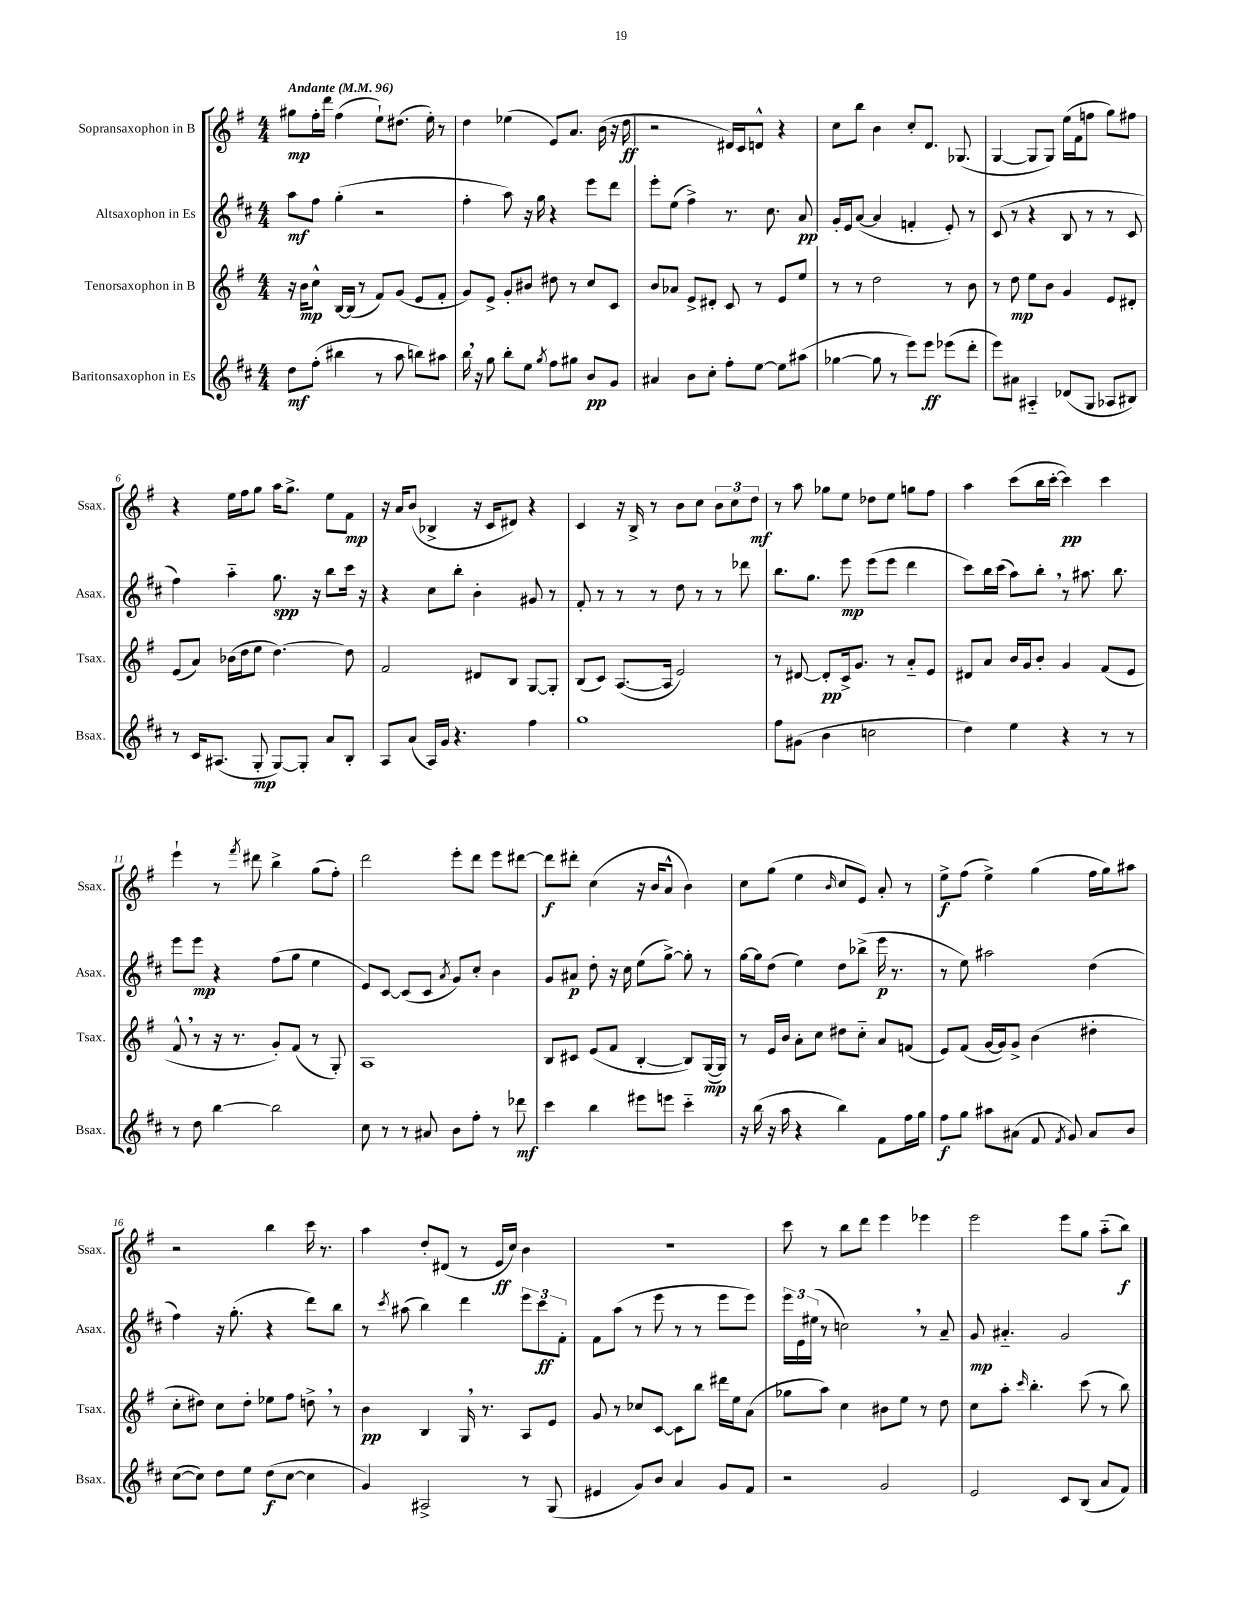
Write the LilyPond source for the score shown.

<<
\new StaffGroup <<
\new Staff = "s0" \with { instrumentName = "Sopransaxophon in B" shortInstrumentName = "Ssax." } {
    \clef treble \key g \major \numericTimeSignature \time 4/4 \tempo "Andante" 4 = 96
    \autoBeamOff gis''8[\mp fis''16-. d'''16] fis''4( e''8[-!) dis''8.]( e''16-.) r8 |
    d''4 ees''4( e'8[) a'8.] b'16( r16 d''16\ff |
    r2 dis'16[) c'16 d'8]-^ r4 |
    c''8[ b''8] b'4 c''8[-. d'8.] ges8.( |
    g4~ g8[ g8]) e''16[( fis'16 f''8] g''8[) fis''8] |
    r4 e''16[ fis''16 g''8] a''16[ g''8.]-> e''8[ fis'8]\mp |
    r16 a'16[ b'8]( bes4-> r16 c'16[ dis'8]) r4 |
    c'4 r16 b16-> r8 b'8[ c''8] \tuplet 3/2 { b'8[ c''8 d''8]\mf } |
    r8 a''8 ges''8[ e''8] des''8[ e''8] g''8[ fis''8] |
    a''4 c'''8[( b''16 c'''16]~-. c'''4\pp) c'''4 |
    e'''4-! r8 \acciaccatura { fis'''8 } dis'''8 b''4-> g''8[( fis''8]-.) |
    d'''2 e'''8[-. d'''8] e'''8[ dis'''8]~ |
    dis'''8[\f dis'''8]-. c''4( r16 b'16[ a'8]-^ b'4) |
    c''8[ g''8]( e''4 \grace { b'16 } c''8[ e'8]) a'8-. r8 |
    e''8[->\f fis''8]( e''4->) g''4( fis''16[ g''16) ais''8] |
    r2 b''4 c'''16 r8. |
    a''4 d''8[-. dis'8]( r8 e'16[\ff c''16]) b'4 |
    R1 |
    c'''8 r8 b''8[ d'''8] e'''4 ees'''4 |
    e'''2 e'''8[ g''8] a''8[-_( b''8]\f) \bar "|." |
}
\new Staff = "s1" \with { instrumentName = "Altsaxophon in Es" shortInstrumentName = "Asax." } {
    \clef treble \key d \major \numericTimeSignature \time 4/4
    \autoBeamOff a''8[\mf fis''8] g''4-.( r2 |
    fis''4-. a''8) r16 g''16 r4 e'''8[ d'''8] |
    e'''8[-. e''8]( fis''4->) r8. cis''8. a'8\pp |
    g'16[-. e'16 a'8]~( a'4 f'4-. e'8-.) r8 |
    cis'8( r8 r4 b8 r8 r8 cis'8 |
    fis''4) a''4-_ g''8.\spp r16 b''8[ cis'''16] r16 |
    r4 cis''8[ b''8]-. b'4-. gis'8 r8 |
    fis'8-. r8 r8 r8 d''8 r8 r8 des'''8 |
    b''8.[ g''8.] e'''8\mp e'''8[( e'''8] d'''4 |
    cis'''8[) b''16 cis'''16]( a''8[) b''8]-. \breathe r8 ais''8. b''8. |
    e'''8[ e'''8]\mp r4 fis''8[( g''8] e''4 |
    e'8[) cis'8]~ cis'8[( cis'8] \acciaccatura { a'8 } g'8[) cis''8]-. b'4 |
    g'8[ ais'8]\p d''8-. r16 cis''16 e''8[( g''8]~->) g''8-. r8 |
    g''16[~ g''16 d''8]( e''4) d''8[ bes''8]->( e'''16\p r8. |
    r8 e''8) ais''2 d''4( |
    fis''4) r16 g''8.-.( r4 d'''8[) b''8] |
    r8 \acciaccatura { cis'''8 } ais''8( b''4) d'''4 \tuplet 3/2 { e'''8[ cis'''8\ff fis'8]-. } |
    fis'8[ a''8]( r8 e'''8 r8 r8 e'''8[ e'''8]) |
    \tuplet 3/2 { e'''16[ e'16 eis''16]( } r8 c''2) \breathe r8 a'8-- |
    g'8\mp ais'4.-_ g'2 \bar "|." |
}
\new Staff = "s2" \with { instrumentName = "Tenorsaxophon in B" shortInstrumentName = "Tsax." } {
    \clef treble \key g \major \numericTimeSignature \time 4/4
    \autoBeamOff r16 b'16[\mp c''8]-^ b16[~ b16]( r8 fis'8[) g'8]( e'8[ fis'8]-. |
    g'8[) e'8]-> g'8[-. bis'8] dis''8 r8 c''8[ c'8] |
    b'8[ aes'8] e'8[-> dis'8]-. c'8 r8 e'8[ e''8] |
    r8 r8 d''2 r8 b'8 |
    r8 d''8\mp e''8[ b'8] g'4 e'8[ dis'8]-. |
    e'8[( a'8]) bes'16[( d''16 e''8] d''4.~) d''8 |
    fis'2 dis'8[ b8] g8[~ g8]-. |
    b8[( c'8]) a8.[~( a16] e'2) |
    r8 dis'8~ dis'8[-.\pp c'16-> g'8.] r8 a'8[-_ e'8] |
    dis'8[ a'8] b'16[ g'16 b'8]-. g'4 fis'8[( e'8] |
    fis'8-^ \breathe r8 r16 r8. g'8[-.) fis'8]( r8 g8-.) |
    a1 |
    b8[ cis'8] e'8[( fis'8] b4~-. b8[) g16~\mp( g16]) |
    r8 e'16[ b'16] a'8[-. c''8] dis''8[ c''8]-_ a'8[ f'8]( |
    e'8[) fis'8]( g'16[~ g'16) g'8]-> b'4( dis''4-. |
    c''8[-. dis''8]) c''8[ dis''8]-. ees''8[ fis''8] d''8-> \breathe r8 |
    b'4\pp b4 g16 \breathe r8. a8[ e'8] |
    g'8 r8 ces''8[ c'8]~ c'8[ b''8] dis'''16[ e''16 a'8]( |
    ges''8[ a''8]) c''4 bis'8[ e''8] r8 d''8 |
    c''8[ a''8]-. \grace { c'''16 } b''4.-. c'''8( r8 b''8) \bar "|." |
}
\new Staff = "s3" \with { instrumentName = "Baritonsaxophon in Es" shortInstrumentName = "Bsax." } {
    \clef treble \key d \major \numericTimeSignature \time 4/4
    \autoBeamOff d''8[\mf fis''8]-.( bis''4 r8 a''8 b''8[) ais''8] |
    b''16 \breathe r16 g''8 b''8[-. e''8] \acciaccatura { g''8 } fis''8[ gis''8] b'8[\pp g'8] |
    ais'4 b'8[ cis''8]-. fis''8[-. e''8]~ e''8[ ais''8]( |
    ges''4~ ges''8 r8 e'''8[) e'''8]\ff ees'''8[( d'''8]-. |
    e'''8[) ais'8] ais4-_ des'8[( g8] aes8[ bis8]) |
    r8 cis'16[ ais8.]( g8-.\mp g8[~) g8]-. a'8[ b8]-. |
    a8[ a'8]( a16[) g'16] r4. fis''4 |
    g''1 |
    fis''8[ gis'8]( b'4 c''2 |
    d''4) e''4 r4 r8 r8 |
    r8 d''8 b''4~ b''2 |
    cis''8 r8 r8 ais'8 b'8[ fis''8]-. r8 des'''8\mf |
    cis'''4 b''4 eis'''8[ e'''8] cis'''4-_ |
    r16 b''16( r16 a''16 r4 b''4) fis'8[ fis''16 g''16] |
    fis''8[\f g''8] ais''8[ ais'8]( fis'8 \acciaccatura { fis'8 } g'8) ais'8[ b'8] |
    cis''8[~( cis''8]) d''8[ e''8] d''8[\f( cis''8]~ cis''4 |
    g'4) ais2-> r8 g8( |
    eis'4 g'8[) b'8] a'4 g'8[ fis'8] |
    r2 g'2 |
    e'2 cis'8[ b8]( a'8[ fis'8]) \bar "|." |
}
>>
>>
